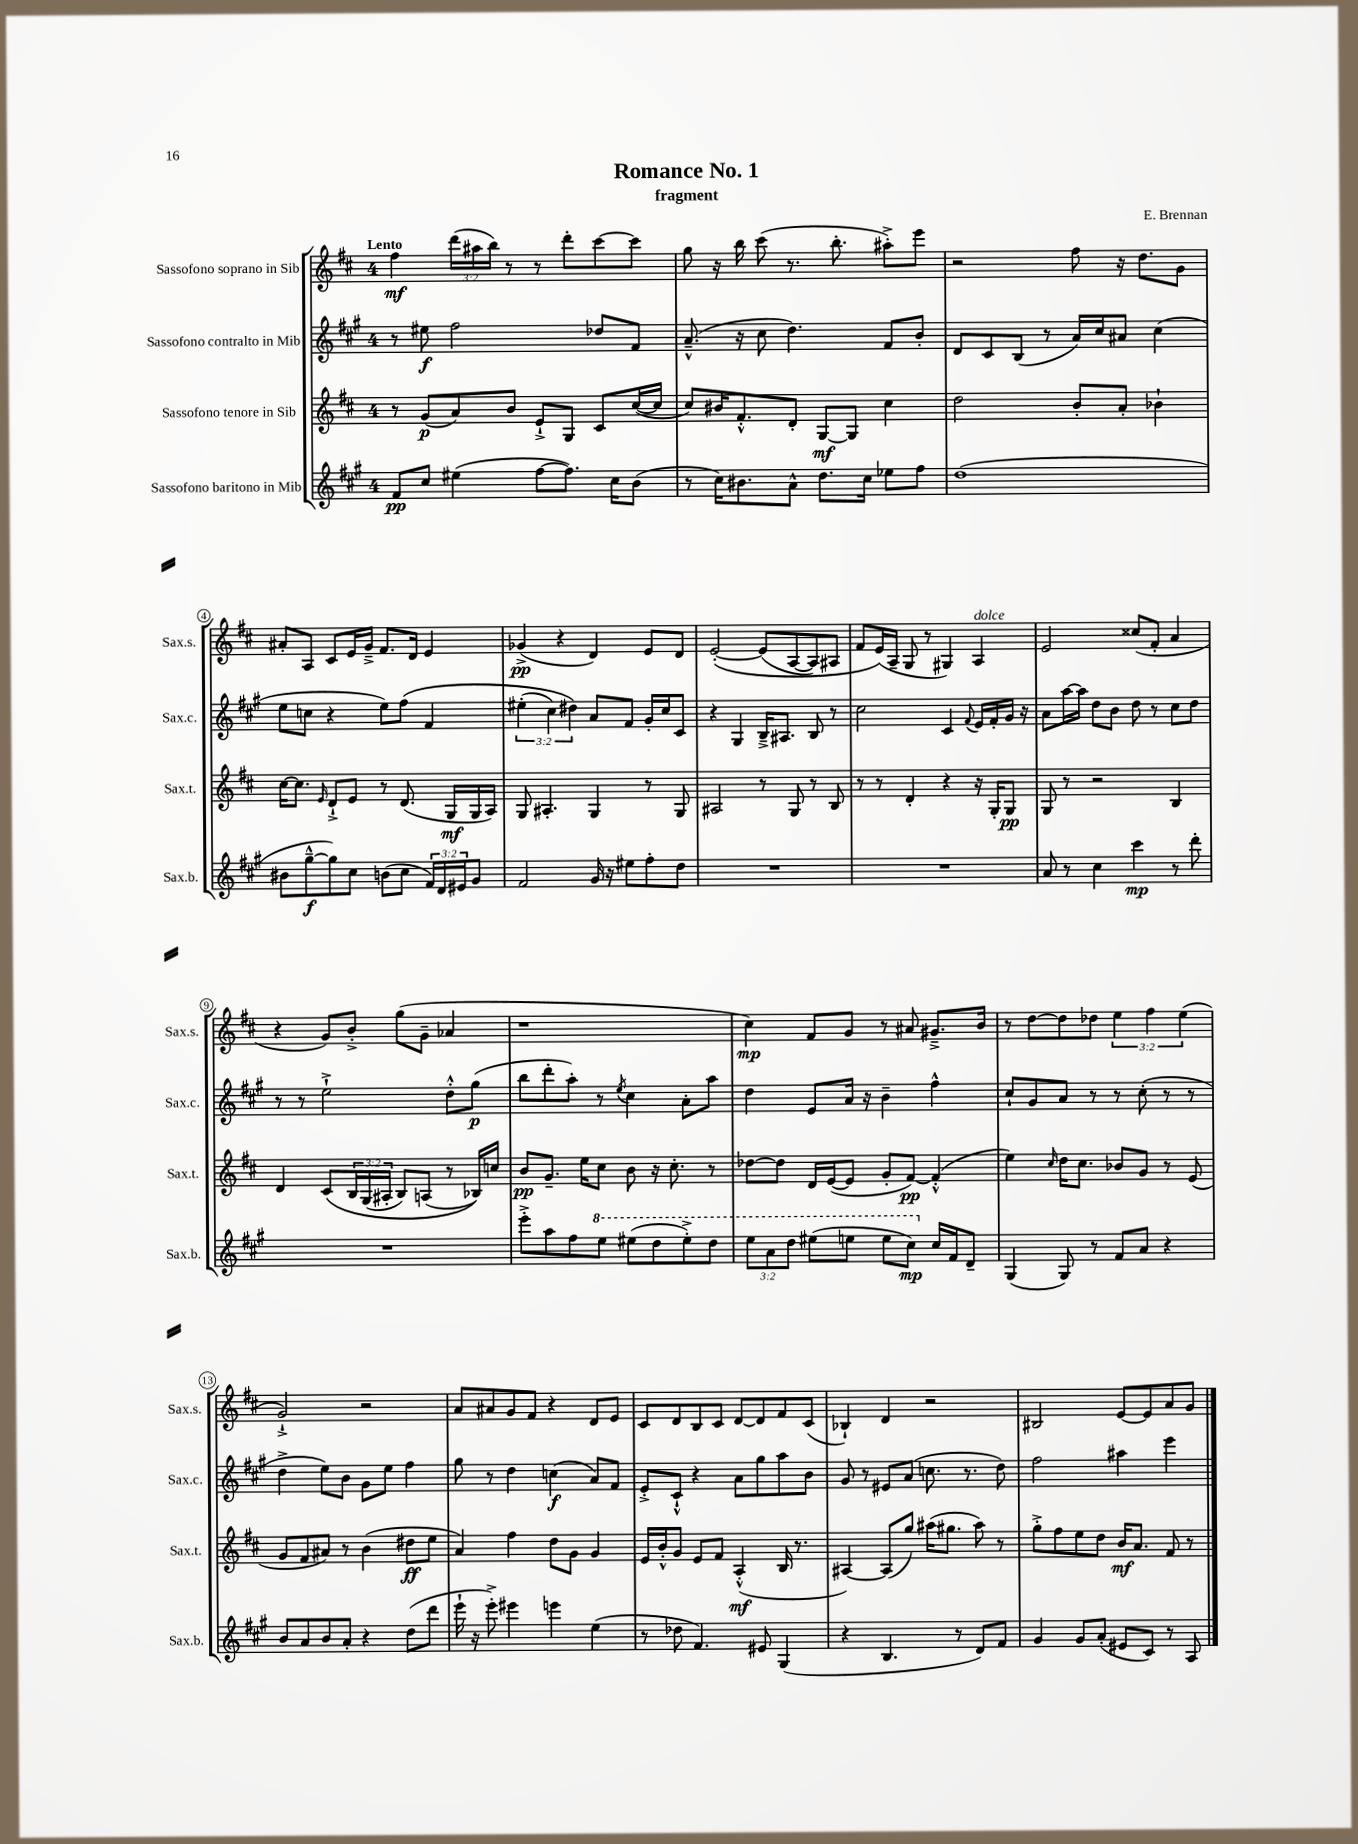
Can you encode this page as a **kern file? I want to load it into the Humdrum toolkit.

**kern	**dynam	**kern	**dynam	**kern	**dynam	**kern	**dynam
*part4	*part4	*part3	*part3	*part2	*part2	*part1	*part1
*staff4	*staff4	*staff3	*staff3	*staff2	*staff2	*staff1	*staff1
*I"Sassofono baritono in Mib	*	*I"Sassofono tenore in Sib	*	*I"Sassofono contralto in Mib	*	*I"Sassofono soprano in Sib	*
*I'Sax.b.	*	*I'Sax.t.	*	*I'Sax.c.	*	*I'Sax.s.	*
*clefG2	*	*clefG2	*	*clefG2	*	*clefG2	*
*k[f#c#g#]	*	*k[f#c#]	*	*k[f#c#g#]	*	*k[f#c#]	*
*M4/4	*	*M4/4	*	*M4/4	*	*M4/4	*
=1	=1	=1	=1	=1	=1	=1	=1
!	!	!	!	!	!	!LO:TX:a:B:t=Lento	!
8f#/L	pp	8r	.	8r	.	4ff#\	mf
8cc#/J	.	(8g/L	p	8ee#X\	f	.	.
(4ee#X\	.	8a/)	.	2ff#\	.	(24ddd\LL	.
.	.	.	.	.	.	24aa#X\	.
.	.	.	.	.	.	24bb\JJ)	.
.	.	8b/J	.	.	.	8r	.
[8ff#\L	.	8e`^/L	.	.	.	8r	.
8.ff#\J])	.	8G/J	.	.	.	8ddd'\L	.
.	.	8c#/L	.	8dd-X/L	.	[8ccc#\	.
16cc#\KL	.	.	.	.	.	.	.
(8b\J	.	([16cc#/L	.	8f#/J	.	8ccc#\J]	.
.	.	16cc#/JJ]	.	.	.	.	.
=2	=2	=2	=2	=2	=2	=2	=2
8r	.	8cc#/L)	.	(8.a~^^/	.	8gg\	.
16cc#\KL)	.	16b#X/K	.	.	.	16r	.
8.b#X\	.	8.f#'^^/	.	16r	.	16bb\	.
.	.	.	.	8cc#\	.	(8ccc#\	.
8a^^\J	.	8d'/J	.	4.dd\)	.	8.r	.
8.dd\L	.	[8G/L	mf	.	.	.	.
.	.	.	.	.	.	8.bb'\	.
.	.	8G/J]	.	.	.	.	.
16cc#\Jk	.	.	.	.	.	.	.
8ee-X\L	.	4cc#\	.	8f#/L	.	8aa#X'^\L)	.
8ff#\J	.	.	.	8b'/J	.	8eee\J	.
=3	=3	=3	=3	=3	=3	=3	=3
(1dd	.	2dd\	.	8d/L	.	2r	.
.	.	.	.	8c#/	.	.	.
.	.	.	.	(8B/J	.	.	.
.	.	.	.	8r	.	.	.
.	.	8b'/L	.	16a/LL)	.	8ff#\	.
.	.	.	.	16cc#/J	.	.	.
.	.	8a'/J	.	8a#X/J	.	16r	.
.	.	.	.	.	.	8.dd\L	.
.	.	4b-X`\	.	(4cc#\	.	.	.
.	.	.	.	.	.	8g\J	.
!!LO:LB:g=z
=4	=4	=4	=4	=4	=4	=4	=4
8b#X\L	.	[16cc#\KL	.	8ee\L	.	8a#X'/L	.
.	.	8.cc#\J]	.	.	.	.	.
[8gg#~^^\	f	.	.	8ccn\J	.	8A/J	.
.	.	16qqe/	.	.	.	.	.
8gg#\])	.	8d`^/L	.	4r	.	8c#/L	.
8cc#\J	.	8e/J	.	.	.	16e/L	.
.	.	.	.	.	.	16g~^/JJ	.
(8bn\L	.	8r	.	8ee\L)	.	8.f#/L	.
8cc#\J	.	(8.d/	.	(8ff#\J	.	.	.
.	.	.	.	.	.	16d/Jk	.
24f#/LL)	.	.	.	4f#/	.	4e/	.
24d/	.	.	.	.	.	.	.
.	.	16G/LL	mf	.	.	.	.
24e#X/J	.	.	.	.	.	.	.
8g#/J	.	16G/	.	.	.	.	.
.	.	16A/JJ)	.	.	.	.	.
=5	=5	=5	=5	=5	=5	=5	=5
2f#/	.	8G/	.	(6ee#X'\	.	(4g-X^/	pp
.	.	4.A#X'/	.	.	.	.	.
.	.	.	.	6cc#\)	.	.	.
.	.	.	.	.	.	4r	.
.	.	.	.	6dd#X\)	.	.	.
16g#/	.	4G/	.	8a/L	.	4d/)	.
16r	.	.	.	.	.	.	.
8ee#X\L	.	.	.	8f#/J	.	.	.
8ff#'\	.	8r	.	16g#'/LL	.	8e/L	.
.	.	.	.	16cc#/J	.	.	.
8dd\J	.	8G/	.	8c#/J	.	8d/J	.
=6	=6	=6	=6	=6	=6	=6	=6
1r	.	2A#X/	.	4r	.	([2e'/	.
.	.	.	.	4G#/	.	.	.
.	.	8r	.	16B~^/KL	.	(8e/L]	.
.	.	.	.	8.A#X/J	.	.	.
.	.	8G/	.	.	.	[8A/	.
.	.	8r	.	8B/	.	8A/])	.
.	.	8B/	.	8r	.	8A#X/J	.
=7	=7	=7	=7	=7	=7	=7	=7
1r	.	8r	.	2cc#\	.	8f#/L	.
.	.	8r	.	.	.	(16e/L)	.
.	.	.	.	.	.	16A~/JJ	.
.	.	4d'/	.	.	.	8G/	.
.	.	.	.	.	.	8r	.
.	.	4r	.	4c#/	.	4G#X/)	.
.	.	.	.	8qqf#/	.	.	.
!	!	!	!	!	!	!LO:TX:a:i:t=dolce	!
.	.	16r	.	16e/LL	.	4A/	.
.	.	16G'/KL	.	16f#'/	.	.	.
.	.	8G/J	pp	16g#/JJ	.	.	.
.	.	.	.	16r	.	.	.
=8	=8	=8	=8	=8	=8	=8	=8
8a/	.	8G/	.	8a\L	.	2e/	.
8r	.	8r	.	[16aa\L	.	.	.
.	.	.	.	16aa\JJ]	.	.	.
4cc#\	.	2r	.	8dd\L	.	.	.
.	.	.	.	8b\J	.	.	.
4ccc#\	mp	.	.	8dd\	.	(8cc##X/L	.
.	.	.	.	8r	.	8f#'/J	.
8r	.	4B/	.	8cc#\L	.	4a/	.
8ddd'\	.	.	.	8dd\J	.	.	.
!!LO:LB:g=z
=9	=9	=9	=9	=9	=9	=9	=9
1r	.	4d/	.	8r	.	4r	.
.	.	.	.	8r	.	.	.
.	.	(8c#/L	.	2ee`^\	.	8g/L)	.
.	.	24B/L	.	.	.	8b'^/J	.
.	.	(24G/	.	.	.	.	.
.	.	24A#X'/JJ	.	.	.	.	.
.	.	8B/L)	.	.	.	(8gg\L	.
.	.	(8An/J	.	.	.	8g~\J	.
.	.	8r	.	8dd'^^\L	.	4a-X/	.
.	.	16B-X/LL))	.	(8gg#\J	p	.	.
.	.	16ccn/JJ	.	.	.	.	.
=10	=10	=10	=10	=10	=10	=10	=10
8eee'^\L	.	8b/L	pp	8bb\L	.	1r	.
8aa\	.	8.g~/J	.	8ddd'\	.	.	.
8ff#\	.	.	.	8aa'\J)	.	.	.
.	.	16ee\KL	.	.	.	.	.
*8va	*	*	*	*	*	*	*
8eee\J	.	8cc#\J	.	8r	.	.	.
.	.	.	.	8qee/	.	.	.
(8eee#X\L	.	8b\	.	4cc#\	.	.	.
8ddd\	.	16r	.	.	.	.	.
.	.	8.cc#'\	.	.	.	.	.
8eee#'^\)	.	.	.	8a'\L	.	.	.
8ddd\J	.	8r	.	8aa\J	.	.	.
=11	=11	=11	=11	=11	=11	=11	=11
12eee\L	.	[8dd-X\L	.	4dd\	.	4cc#\)	mp
12aa\	.	.	.	.	.	.	.
.	.	8dd-\J]	.	.	.	.	.
12ddd\J	.	.	.	.	.	.	.
(8eee#X\L	.	16d/LL	.	8e/L	.	8f#/L	.
.	.	([16e/J	.	.	.	.	.
8eeen\J	.	8e/J]	.	16a/Jk	.	8g/J	.
.	.	.	.	16r	.	.	.
8eee\L	.	8g'/L	.	4b~\	.	8r	.
8ccc#\J)	mp	[8f#/J)	pp	.	.	8a#X/	.
*X8va	*	*	*	*	*	*	*
16cc#/LL	.	(4f#'^^/]	.	4ff#^^\	.	8.g#X~^/L	.
16f#/J	.	.	.	.	.	.	.
8d~/J	.	.	.	.	.	.	.
.	.	.	.	.	.	16b/Jk	.
=12	=12	=12	=12	=12	=12	=12	=12
(4G#/	.	4ee\)	.	8cc#`/L	.	8r	.
.	.	.	.	8g#/	.	[8dd\L	.
.	.	16qqcc#/	.	.	.	.	.
8G#/)	.	16dd\KL	.	8a/J	.	8dd\]	.
.	.	8.cc#\J	.	.	.	.	.
8r	.	.	.	8r	.	8dd-X\J	.
8f#/L	.	8b-X/L	.	8r	.	6ee\	.
8a/J	.	8g/J	.	(8cc#'\	.	.	.
.	.	.	.	.	.	6ff#\	.
4r	.	8r	.	8r	.	.	.
.	.	.	.	.	.	(6ee\	.
.	.	(8e/	.	8r	.	.	.
!!LO:LB:g=z
=13	=13	=13	=13	=13	=13	=13	=13
8b/L	.	8g/L	.	4dd^\	.	2g`^/)	.
8a/	.	8f#/	.	.	.	.	.
8b/	.	8a#X/J)	.	8ee\L)	.	.	.
8a'/J	.	8r	.	8b\J	.	.	.
4r	.	(4b\	.	8g#\L	.	2r	.
.	.	.	.	8ee\J	.	.	.
(8dd\L	.	8dd#X\L	ff	4ff#\	.	.	.
8ddd\J	.	8ee\J	.	.	.	.	.
=14	=14	=14	=14	=14	=14	=14	=14
16eee`\	.	4a/)	.	8gg#\	.	8a/L	.
16r	.	.	.	.	.	.	.
8eee'^\)	.	.	.	8r	.	8a#X/	.
4eee#X\	.	4ff#\	.	4dd\	.	8g/	.
.	.	.	.	.	.	8f#/J	.
4eeen\	.	8dd\L	.	(4ccn\	f	4r	.
.	.	8g\J	.	.	.	.	.
(4ee\	.	4g/	.	8a/L)	.	8d/L	.
.	.	.	.	8f#/J	.	8e/J	.
=15	=15	=15	=15	=15	=15	=15	=15
8r	.	16e/LL	.	8e'^/L	.	8c#/L	.
.	.	16b'^^/J	.	.	.	.	.
8dd-X\	.	8g/J	.	8c#`^^/J	.	8d/	.
4.f#/)	.	8e/L	.	4r	.	8B/	.
.	.	8f#/J	.	.	.	8c#/J	.
.	.	(4A'^^/	mf	8a\L	.	[8d/L	.
8e#X/	.	.	.	8gg#\	.	8d/]	.
(4G#/	.	16B/	.	8aa\	.	8f#/	.
.	.	8.r	.	.	.	.	.
.	.	.	.	8b\J	.	(8c#/J	.
=16	=16	=16	=16	=16	=16	=16	=16
4r	.	[4A#X/)	.	8g#/	.	4B-X`/)	.
.	.	.	.	8r	.	.	.
4.B/	.	(8A#/L]	.	8e#X/L	.	4d/	.
.	.	8gg/J)	.	(8a/J	.	.	.
.	.	(16aa#X\KL	.	8.ccn\	.	2r	.
.	.	8.gg#X\J	.	.	.	.	.
8r	.	.	.	.	.	.	.
.	.	.	.	8.r	.	.	.
8d/L)	.	8aa#\)	.	.	.	.	.
8f#/J	.	8r	.	8dd\)	.	.	.
=17	=17	=17	=17	=17	=17	=17	=17
4g#/	.	8gg'^\L	.	2ff#\	.	2B#X/	.
.	.	8ff#\	.	.	.	.	.
8g#/L	.	8ee\	.	.	.	.	.
(8a'/J	.	8dd\J	.	.	.	.	.
8e#X/L	.	16b/KL	mf	4aa#X\	.	[8e/L	.
.	.	8.a/J	.	.	.	.	.
8c#/J)	.	.	.	.	.	8e/]	.
8r	.	8f#/	.	4eee\	.	8a/	.
8A/	.	8r	.	.	.	8g/J	.
==	==	==	==	==	==	==	==
*-	*-	*-	*-	*-	*-	*-	*-
